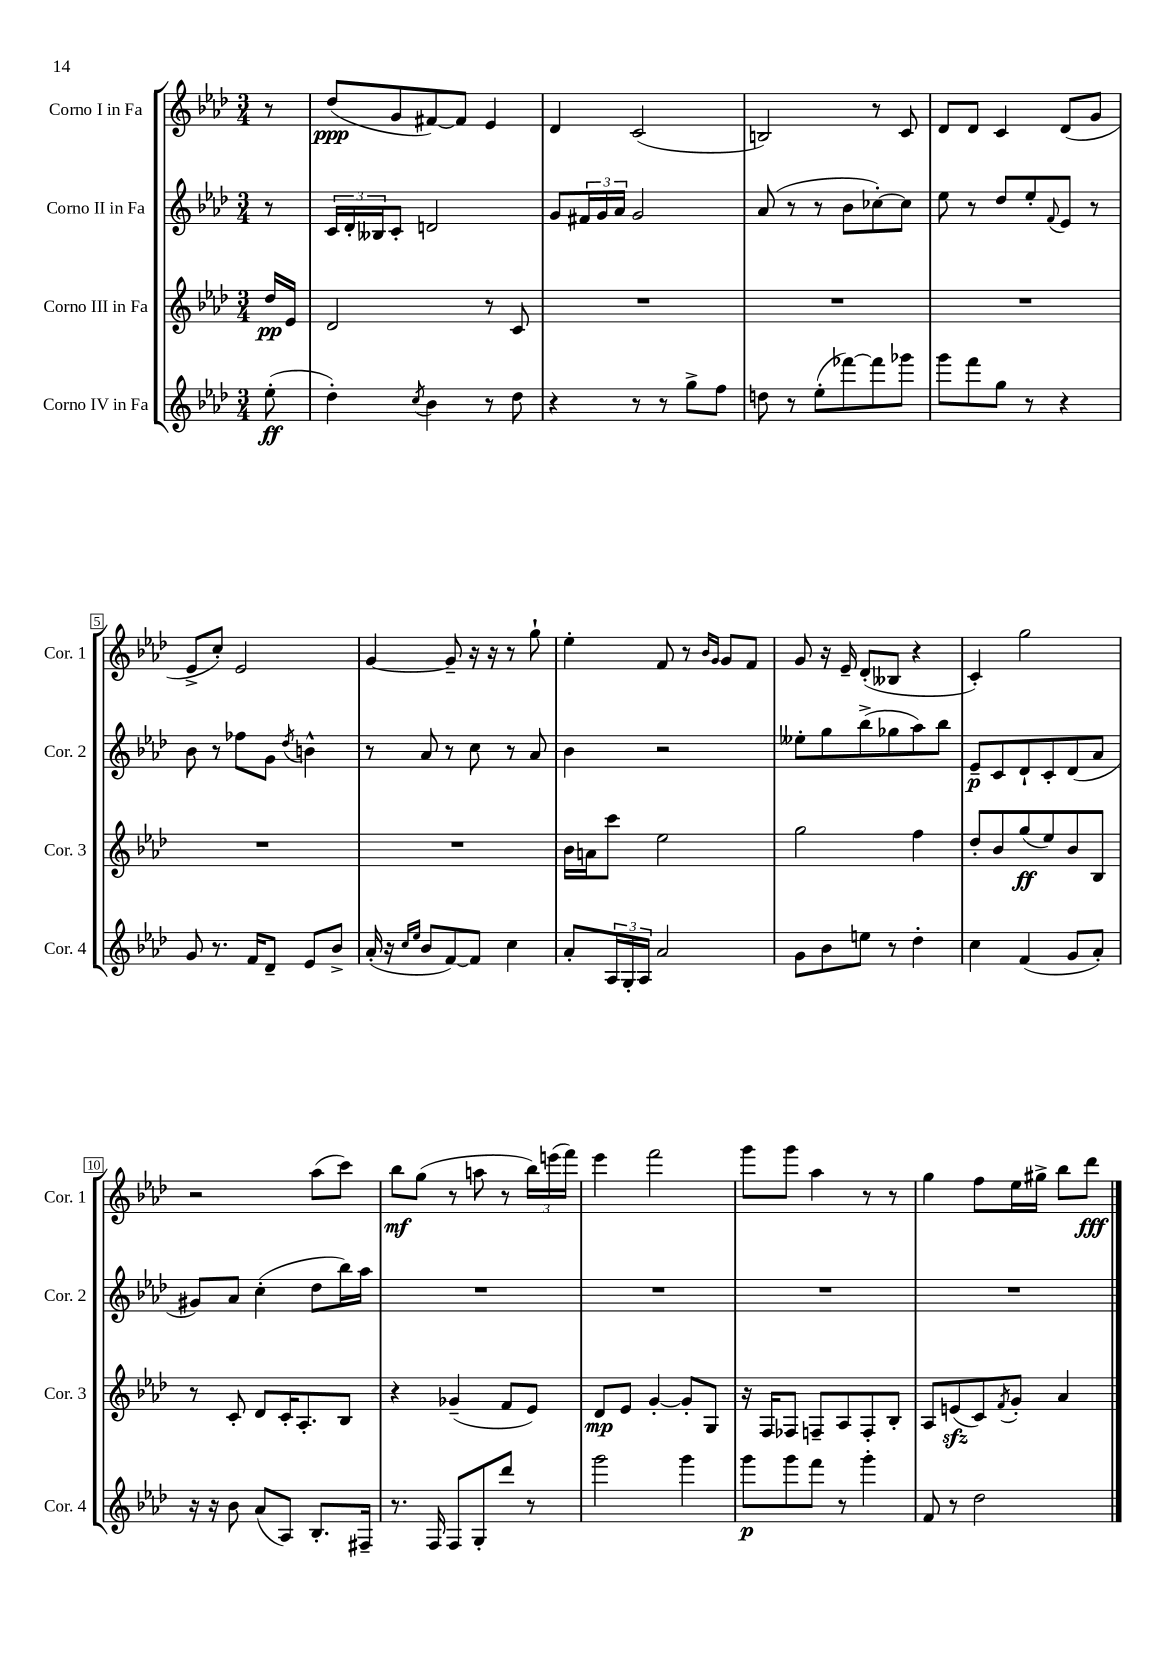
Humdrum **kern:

**kern	**dynam	**kern	**dynam	**kern	**dynam	**kern	**dynam
*part4	*part4	*part3	*part3	*part2	*part2	*part1	*part1
*staff4	*staff4	*staff3	*staff3	*staff2	*staff2	*staff1	*staff1
*I"Corno IV in Fa	*	*I"Corno III in Fa	*	*I"Corno II in Fa	*	*I"Corno I in Fa	*
*I'Cor. 4	*	*I'Cor. 3	*	*I'Cor. 2	*	*I'Cor. 1	*
*clefG2	*	*clefG2	*	*clefG2	*	*clefG2	*
*k[b-e-a-d-]	*	*k[b-e-a-d-]	*	*k[b-e-a-d-]	*	*k[b-e-a-d-]	*
*M3/4	*	*M3/4	*	*M3/4	*	*M3/4	*
=	=	=	=	=	=	=	=
(8ee-'\	ff	16dd-/LL	pp	8r	.	8r	.
.	.	16e-/JJ	.	.	.	.	.
=1	=1	=1	=1	=1	=1	=1	=1
4dd-'\)	.	2d-/	.	24c/LL	.	(8dd-/L	ppp
.	.	.	.	24d-'/	.	.	.
.	.	.	.	24B--X/J	.	.	.
.	.	.	.	8c'/J	.	8g/	.
8qcc/	.	.	.	.	.	.	.
4b-\	.	.	.	2dn/	.	[8f#X/)	.
.	.	.	.	.	.	8f#/J]	.
8r	.	8r	.	.	.	4e-/	.
8dd-\	.	8c/	.	.	.	.	.
=2	=2	=2	=2	=2	=2	=2	=2
4r	.	2.r	.	8g/L	.	4d-/	.
.	.	.	.	24f#X/L	.	.	.
.	.	.	.	24g/	.	.	.
.	.	.	.	24a-/JJ	.	.	.
8r	.	.	.	2g/	.	(2c/	.
8r	.	.	.	.	.	.	.
8gg^\L	.	.	.	.	.	.	.
8ff\J	.	.	.	.	.	.	.
=3	=3	=3	=3	=3	=3	=3	=3
8ddn\	.	2.r	.	(8a-/	.	2Bn/)	.
8r	.	.	.	8r	.	.	.
(8ee-'\L	.	.	.	8r	.	.	.
[8fff-X\)	.	.	.	8b-\L	.	.	.
8fff-\]	.	.	.	[8cc-X'\)	.	8r	.
8ggg-X\J	.	.	.	8cc-\J]	.	8c/	.
=4	=4	=4	=4	=4	=4	=4	=4
8ggg\L	.	2.r	.	8ee-\	.	8d-/L	.
8fff\	.	.	.	8r	.	8d-/J	.
8gg\J	.	.	.	8dd-/L	.	4c/	.
8r	.	.	.	8ee-'/	.	.	.
.	.	.	.	8qqf/	.	.	.
4r	.	.	.	8e-/J	.	(8d-/L	.
.	.	.	.	8r	.	8g/J	.
!!LO:LB:g=z
=5	=5	=5	=5	=5	=5	=5	=5
8g/	.	2.r	.	8b-\	.	8e-^/L	.
8.r	.	.	.	8r	.	8cc'/J)	.
.	.	.	.	8ff-X\L	.	2e-/	.
16f/KL	.	.	.	.	.	.	.
8d-~/J	.	.	.	8g\J	.	.	.
.	.	.	.	8qdd-/	.	.	.
8e-/L	.	.	.	4bn^^\	.	.	.
8b-^/J	.	.	.	.	.	.	.
=6	=6	=6	=6	=6	=6	=6	=6
(16a-'/	.	2.r	.	8r	.	[4g/	.
16r	.	.	.	.	.	.	.
16qqcc/LL	.	.	.	.	.	.	.
16qqee-/JJ	.	.	.	.	.	.	.
8b-/L	.	.	.	8a-/	.	.	.
[8f/)	.	.	.	8r	.	8g~/]	.
8f/J]	.	.	.	8cc\	.	16r	.
.	.	.	.	.	.	16r	.
4cc\	.	.	.	8r	.	8r	.
.	.	.	.	8a-/	.	8gg`\	.
=7	=7	=7	=7	=7	=7	=7	=7
8a-'/L	.	16b-\LL	.	4b-\	.	4ee-'\	.
.	.	16an\J	.	.	.	.	.
24A-/L	.	8ccc\J	.	.	.	.	.
24G'/	.	.	.	.	.	.	.
24A-/JJ	.	.	.	.	.	.	.
2a-/	.	2ee-\	.	2r	.	8f/	.
.	.	.	.	.	.	8r	.
.	.	.	.	.	.	16qqb-/LL	.
.	.	.	.	.	.	16qqg/JJ	.
.	.	.	.	.	.	8g/L	.
.	.	.	.	.	.	8f/J	.
=8	=8	=8	=8	=8	=8	=8	=8
8g\L	.	2gg\	.	8ee--X'\L	.	8g/	.
8b-\	.	.	.	8gg\	.	16r	.
.	.	.	.	.	.	16e-~/	.
8een\J	.	.	.	(8bb-^\	.	(8d-'/L	.
8r	.	.	.	8gg-X\	.	8B--X/J	.
4dd-'\	.	4ff\	.	8aa-\)	.	4r	.
.	.	.	.	8bb-\J	.	.	.
=9	=9	=9	=9	=9	=9	=9	=9
4cc\	.	8dd-'/L	.	8e-~/L	p	4c'/)	.
.	.	8b-/	.	8c/	.	.	.
(4f/	.	(8gg/	ff	8d-`/	.	2gg\	.
.	.	8ee-/)	.	8c'/	.	.	.
8g/L	.	8b-/	.	(8d-/	.	.	.
8a-'/J)	.	8B-/J	.	8a-/J	.	.	.
!!LO:LB:g=z
=10	=10	=10	=10	=10	=10	=10	=10
16r	.	8r	.	8g#X/L)	.	2r	.
16r	.	.	.	.	.	.	.
8b-\	.	8c'/	.	8a-/J	.	.	.
(8a-/L	.	8d-/L	.	(4cc'\	.	.	.
8A-/J)	.	16c'/K	.	.	.	.	.
.	.	8.A-'/	.	.	.	.	.
8.B-'/L	.	.	.	8dd-\L	.	(8aa-\L	.
.	.	8B-/J	.	16bb-\L)	.	8ccc\J)	.
16F#X~/Jk	.	.	.	16aa-\JJ	.	.	.
=11	=11	=11	=11	=11	=11	=11	=11
8.r	.	4r	.	2.r	.	8bb-\L	mf
.	.	.	.	.	.	(8gg\J	.
16F/	.	.	.	.	.	.	.
8F/L	.	(4g-X~/	.	.	.	8r	.
8G'/	.	.	.	.	.	8aan\	.
8ddd-/J	.	8f/L	.	.	.	8r	.
8r	.	8e-/J)	.	.	.	24bb-\LL)	.
.	.	.	.	.	.	(24eeen\	.
.	.	.	.	.	.	24fff\JJ)	.
=12	=12	=12	=12	=12	=12	=12	=12
2ggg\	.	8d-/L	mp	2.r	.	4eee-\	.
.	.	8e-/J	.	.	.	.	.
.	.	[4g'/	.	.	.	2fff\	.
4ggg\	.	8g'/L]	.	.	.	.	.
.	.	8G/J	.	.	.	.	.
=13	=13	=13	=13	=13	=13	=13	=13
8ggg\L	p	16r	.	2.r	.	8ggg\L	.
.	.	16F/KL	.	.	.	.	.
8ggg\	.	8F-X/J	.	.	.	8ggg\J	.
8fff\J	.	8Fn~/L	.	.	.	4aa-\	.
8r	.	8A-/	.	.	.	.	.
4ggg'\	.	8F'/	.	.	.	8r	.
.	.	8B-'/J	.	.	.	8r	.
=14	=14	=14	=14	=14	=14	=14	=14
8f/	.	8A-/L	.	2.r	.	4gg\	.
8r	.	(8enzz/	.	.	.	.	.
2dd-\	.	8c/)	.	.	.	8ff\L	.
.	.	8qf/	.	.	.	.	.
.	.	8g'/J	.	.	.	16ee-\L	.
.	.	.	.	.	.	16gg#X^\JJ	.
.	.	4a-/	.	.	.	8bb-\L	.
.	.	.	.	.	.	8ddd-\J	fff
==	==	==	==	==	==	==	==
*-	*-	*-	*-	*-	*-	*-	*-
